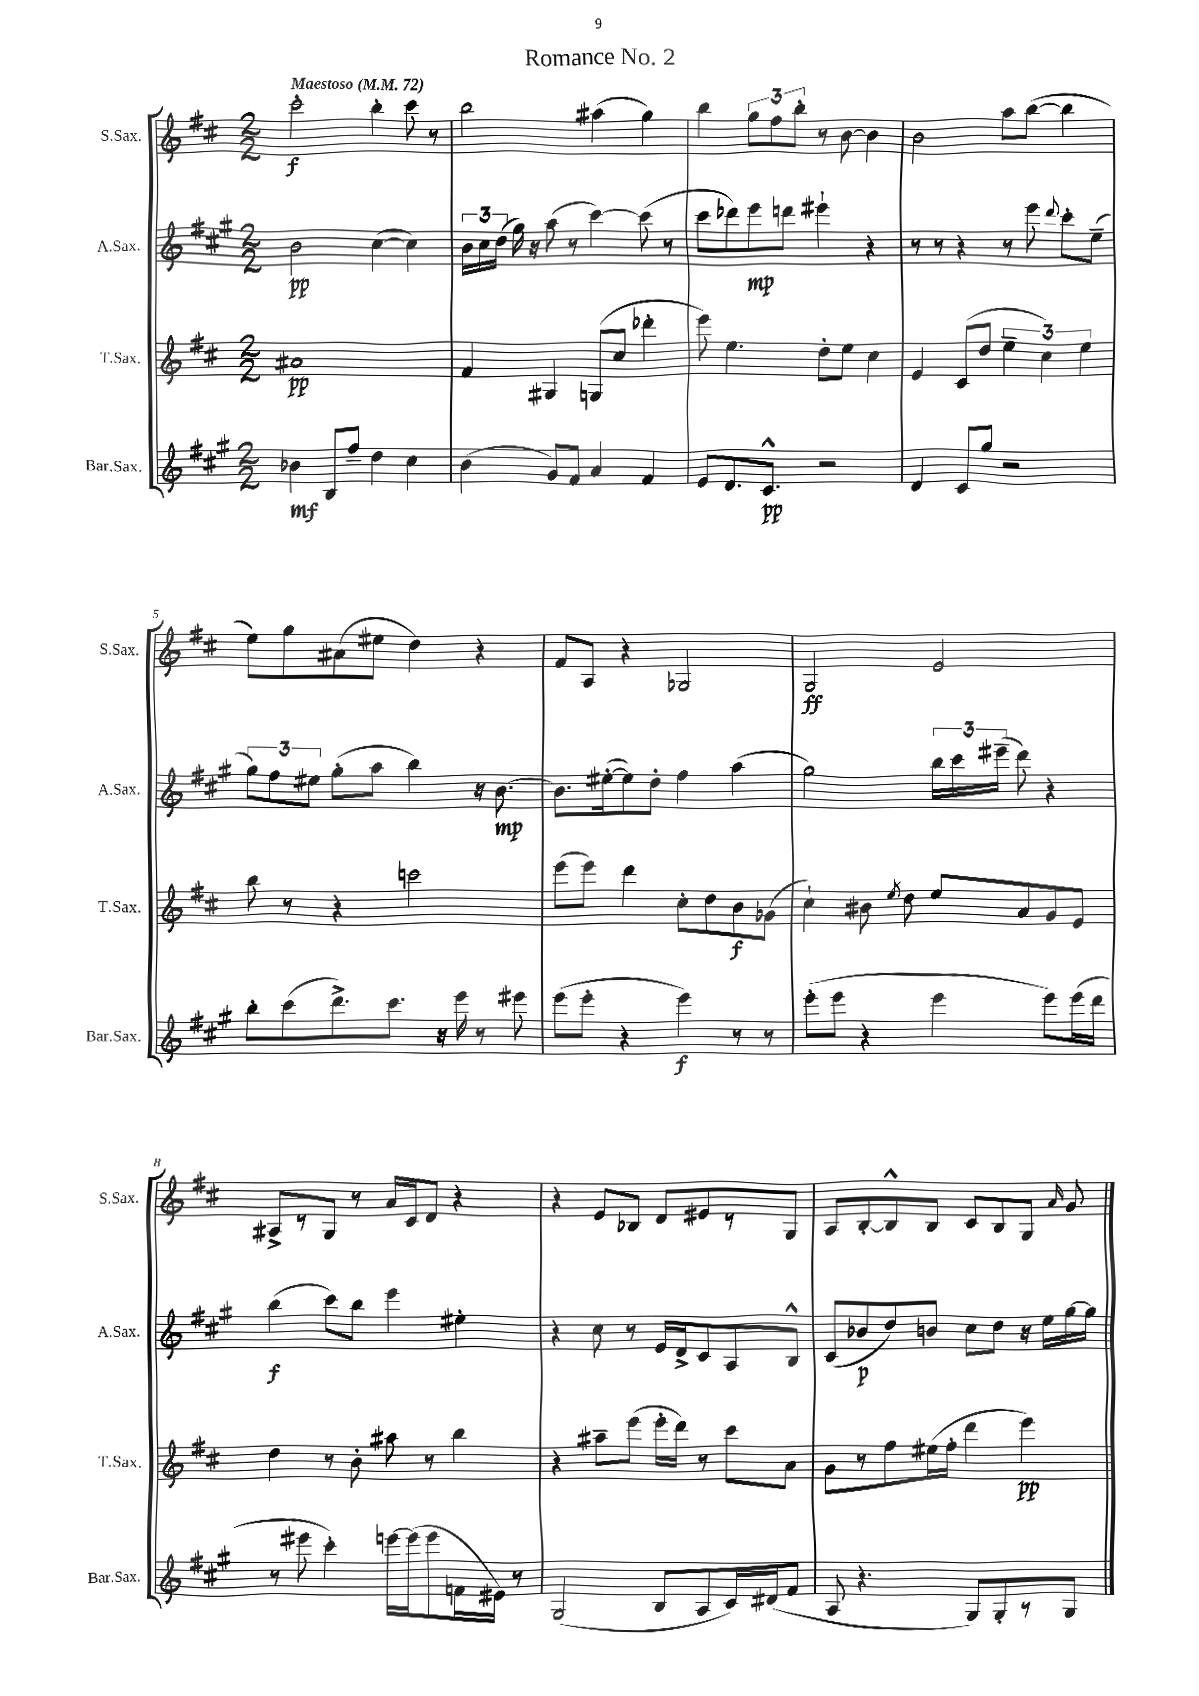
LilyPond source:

\header { title = "Romance No. 2" }
<<
\new StaffGroup <<
\new Staff = "s0" \with { instrumentName = "S.Sax." shortInstrumentName = "S.Sax." } {
    \clef treble \key d \major \numericTimeSignature \time 2/2 \tempo "Maestoso" 4 = 72
    \autoBeamOff cis'''2-.\f b''4-. cis'''8 r8 |
    b''2 ais''4( g''4) |
    b''4 \tuplet 3/2 { g''8[ fis''8 b''8]-. } r8 b'8~ b'4 |
    b'2 a''8[ b''8]~( b''4 |
    e''8[) g''8 ais'8( eis''8] d''4) r4 |
    fis'8[ a8] r4 ges2 |
    g2\ff e'2 |
    ais8[-> r8 g8] r8 a'16[ cis'16 d'8] r4 |
    r4 e'8[ bes8] d'8[ eis'8 r8 g8] |
    a8[ b8~-. b8-^ b8] cis'8[ b8 g8] \grace { a'16 } g'8 \bar "|." |
}
\new Staff = "s1" \with { instrumentName = "A.Sax." shortInstrumentName = "A.Sax." } {
    \clef treble \key a \major \numericTimeSignature \time 2/2
    \autoBeamOff b'2\pp cis''4~( cis''4) |
    \tuplet 3/2 { b'16[ cis''16 d''16]( } gis''16) r16 a''8( r8 cis'''4~) cis'''8( r8 |
    cis'''8[ des'''8) e'''8\mp d'''8] eis'''4-! r4 |
    r8 r8 r4 r8 e'''8 \appoggiatura { d'''8 } cis'''8[-. e''8]--( |
    \tuplet 3/2 { gis''8[) fis''8 eis''8] } gis''8[-.( a''8] b''4) r16 b'8.~\mp |
    b'8.[ eis''16~-.( eis''8) d''8]-. fis''4 a''4( |
    gis''2) \tuplet 3/2 { b''16[ cis'''16 eis'''16]--( } d'''8) r4 |
    b''4\f( cis'''8[) b''8] e'''4 eis''4-. |
    r4 cis''8 r8 e'16[ d'16-> cis'8 a8 b8]-^ |
    cis'8[( bes'8\p d''8) b'8] cis''8[ d''8] r16 e''16[ gis''16~ gis''16] \bar "|." |
}
\new Staff = "s2" \with { instrumentName = "T.Sax." shortInstrumentName = "T.Sax." } {
    \clef treble \key d \major \numericTimeSignature \time 2/2
    \autoBeamOff ais'1\pp |
    fis'4 gis4 g8[( cis''8] des'''4-. |
    e'''8) e''4. d''8[-. e''8] cis''4 |
    e'4 cis'8[( d''8] \tuplet 3/2 { e''4-- cis''4) e''4 } |
    b''8 r8 r4 c'''2 |
    e'''8[( e'''8]) d'''4 cis''8[-. d''8 b'8\f ges'8]( |
    cis''4-!) bis'8 \acciaccatura { e''8 } d''8 e''8[ a'8 g'8 e'8] |
    d''4 r8 b'8-. ais''8 r8 b''4 |
    r4 ais''8[-- e'''8]( e'''16[-. d'''16]) r8 cis'''8[ a'8] |
    g'8[ r8 fis''8 eis''16( fis''16]-. d'''4 e'''4\pp) \bar "|." |
}
\new Staff = "s3" \with { instrumentName = "Bar.Sax." shortInstrumentName = "Bar.Sax." } {
    \clef treble \key a \major \numericTimeSignature \time 2/2
    \autoBeamOff bes'4\mf b8[ fis''8]-- d''4 cis''4 |
    b'4( gis'8[) fis'8] a'4 fis'4 |
    e'8[ d'8. cis'8.]-^\pp r2 |
    d'4 cis'8[ gis''8] r2 |
    b''8[-. cis'''8( d'''8.->) cis'''8.] r16 e'''16 r8 eis'''8 |
    e'''8[( e'''8]-. r4 e'''4\f) r8 r8 |
    e'''8[-.( e'''8] r4 e'''4 e'''8[) e'''16( d'''16] |
    r8 eis'''8 cis'''4-.) e'''16[~ e'''16( e'''8 f'16 eis'16]) r8 |
    gis2( b8[ a8 cis'16) dis'16( fis'8] |
    a8 r4. gis8[) gis8-. r8 gis8] \bar "|." |
}
>>
>>
